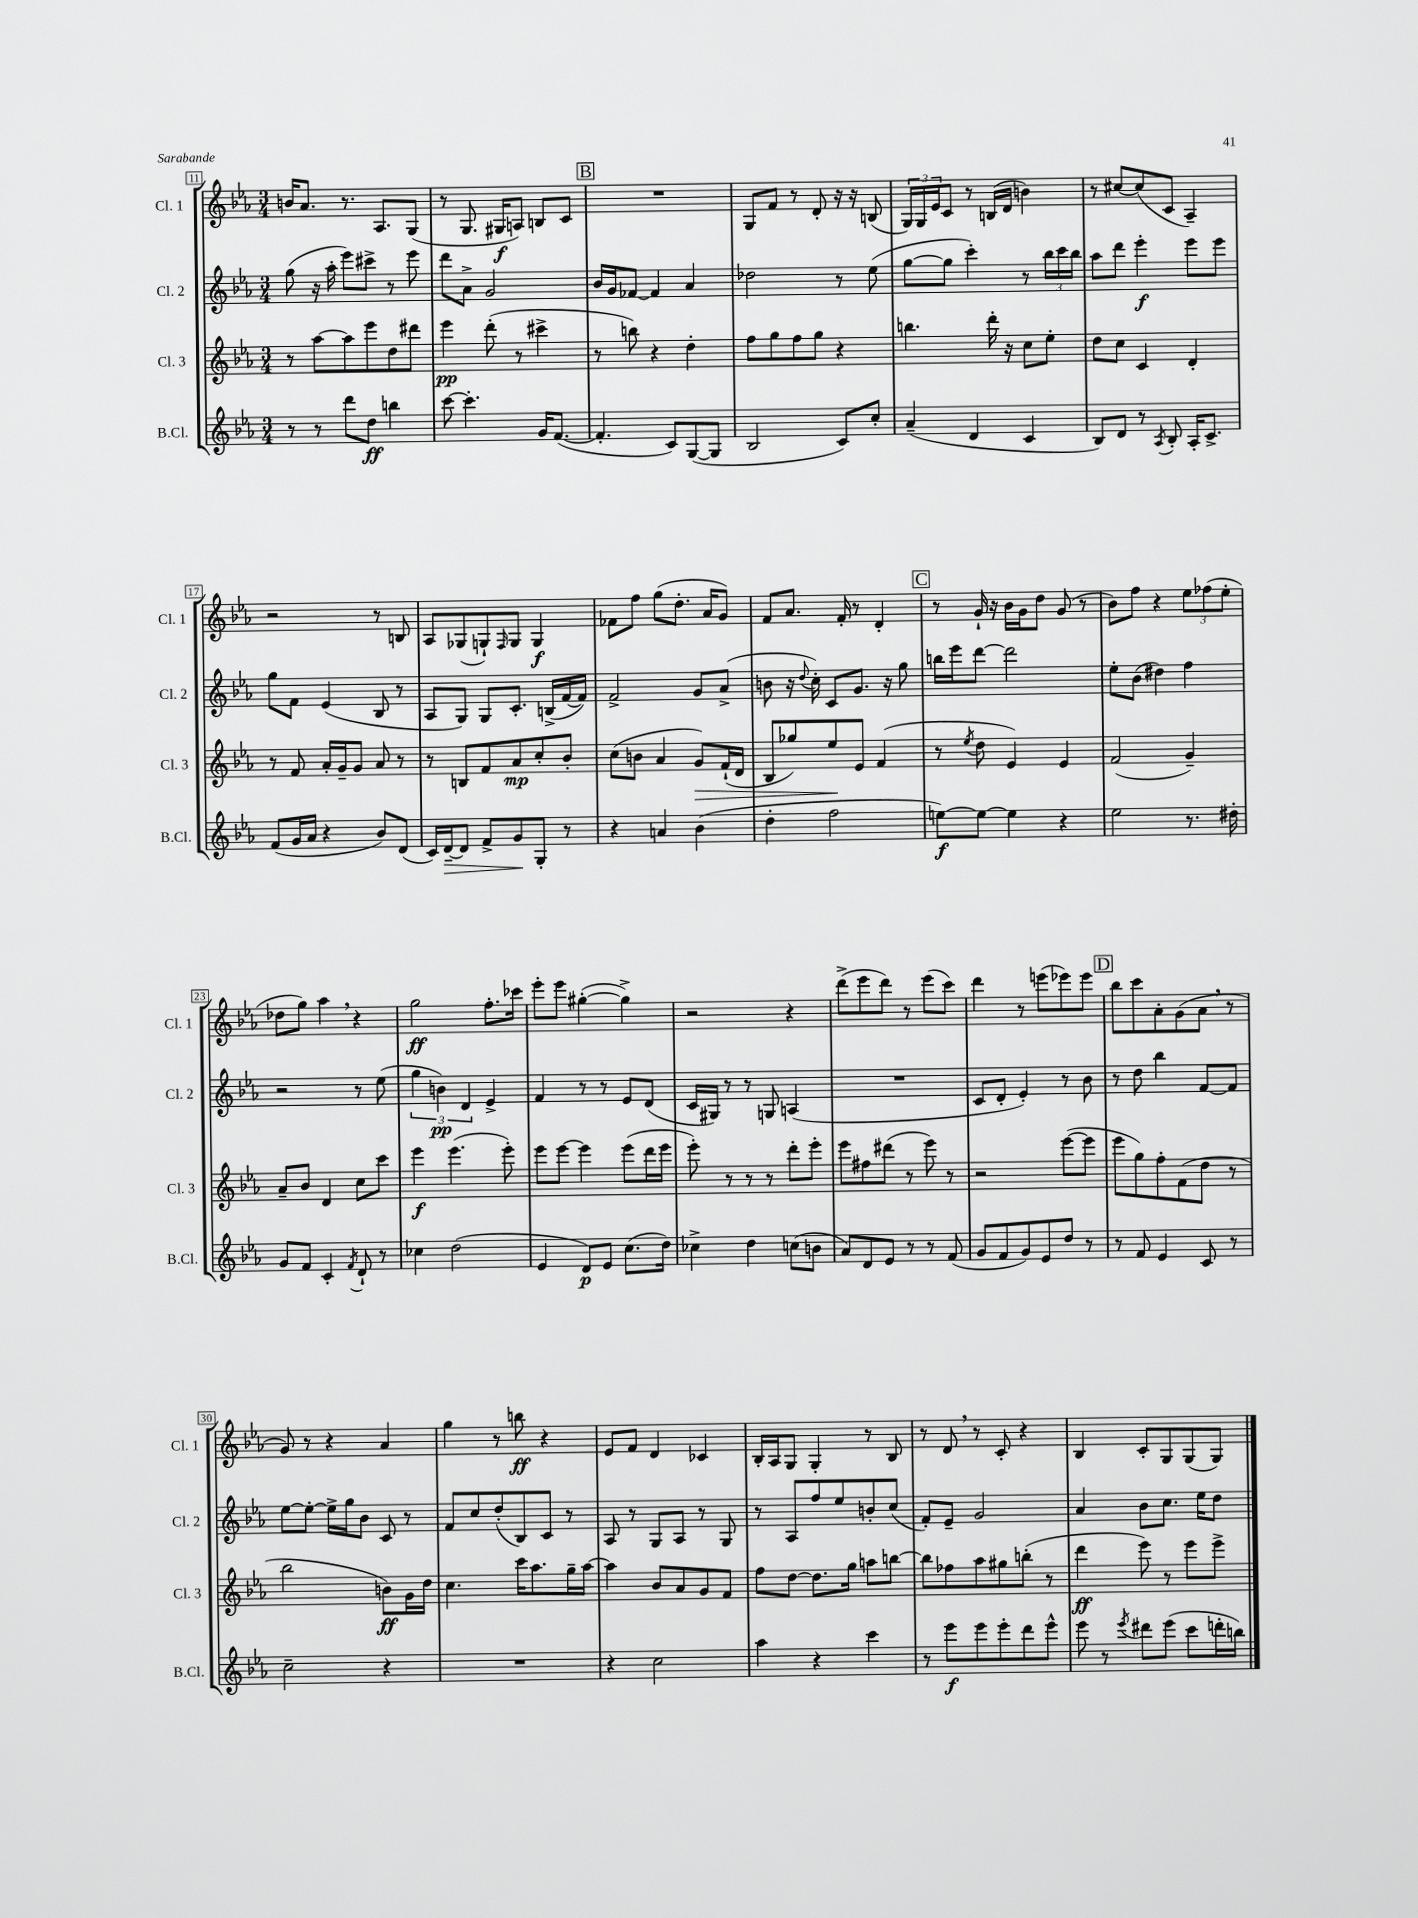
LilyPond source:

<<
\new StaffGroup <<
\new Staff = "s0" \with { instrumentName = "Cl. 1" shortInstrumentName = "Cl. 1" } {
    \clef treble \key ees \major \numericTimeSignature \time 3/4
    b'16 aes'8. r8. aes8. g8( |
    r8 g8. gis16\f a8) b8 c'8 |
    \mark \markup { \box "B" } R2. |
    g8 f'8 r8 d'8-. r16 r16 b8( |
    \tuplet 3/2 { g16) g16 ees'16 } c'8 r8 b16( d'16 b'4) |
    r8 cis''8~ cis''8( c'8 aes4--) |
    r2 r8 b8 |
    aes8 ges8( g8-!) \grace { f16 } g8 g4\f |
    fes'8 f''8 g''8( d''8.-. aes'16 g'8) |
    f'8 aes'8. f'16-. r8 d'4-. |
    \mark \markup { \box "C" } r8 g'16-! r16 bes'16 g'16 d''8 g'8( r8 |
    bes'8) f''8 r4 \tuplet 3/2 { ees''8 fes''8( ees''8-. } |
    des''8 g''8) aes''4 \breathe r4 |
    g''2\ff f''8.-. ces'''16 |
    ees'''8-. ees'''8 gis''4~-.( gis''4->) |
    r2 r4 |
    d'''8->( ees'''8 d'''8) r8 ees'''8( c'''8) |
    d'''4 r8 e'''8( ees'''8) ees'''8 |
    \mark \markup { \box "D" } bes''8 c'''8 aes'8-. g'8( aes'8 \breathe r8 |
    g'8) r8 r4 aes'4 |
    g''4 r8 b''8\ff r4 |
    ees'8 f'8 d'4 ces'4 |
    bes16-. aes16 g8 g4-. r8 bes8 |
    r8 d'8 \breathe r8 c'8-. r4 |
    bes4 c'8-. g8 g8( g8) \bar "|." |
}
\new Staff = "s1" \with { instrumentName = "Cl. 2" shortInstrumentName = "Cl. 2" } {
    \clef treble \key ees \major \numericTimeSignature \time 3/4
    g''8( r16 aes''16-. ees'''8) cis'''8-> r8 ees'''8 |
    d'''8 aes'8-> g'2 |
    \mark \markup { \box "B" } bes'16 g'16 fes'8~ fes'4 aes'4 |
    des''2 r8 ees''8( |
    g''8~ g''8 c'''4-.) r8 \tuplet 3/2 { bes''16 c'''16 bes''16 } |
    aes''8 d'''8 ees'''4-.\f ees'''8 ees'''8 |
    g''8 f'8 ees'4( bes8 r8 |
    aes8 g8) g8 c'8.-. b16->( f'16~ f'16) |
    f'2-> g'8 aes'8->( |
    b'8 r16 \appoggiatura { d''8 } c''16-.) c'8 g'8. r16 g''8 |
    \mark \markup { \box "C" } b''16 ees'''16 d'''8~ d'''2 |
    ees''8-. bes'8( dis''4) f''4 |
    r2 r8 ees''8( |
    \tuplet 3/2 { g''4 b'4\pp) d'4 } ees'4-> |
    f'4 r8 r8 ees'8 d'8( |
    c'16 gis16) r8 r8 g8 a4( |
    R2. |
    c'8 d'8-. ees'4-.) r8 bes'8 |
    \mark \markup { \box "D" } r8 d''8 bes''4 f'8~ f'8 |
    ees''8~ ees''8~-. ees''16-> g''16 bes'8 c'8 r8 |
    f'8 c''8 d''8-.( bes8) c'8 r8 |
    aes8 r8 g8 aes8 r8 g8 |
    r8 aes8 f''8 ees''8 b'8-. c''8( |
    f'8-.) ees'8-- g'2 |
    aes'4 bes'8 c''8. ees''16 d''8 \bar "|." |
}
\new Staff = "s2" \with { instrumentName = "Cl. 3" shortInstrumentName = "Cl. 3" } {
    \clef treble \key ees \major \numericTimeSignature \time 3/4
    r8 aes''8~ aes''8 ees'''8 d''8 dis'''8 |
    ees'''4\pp d'''8-.( r8 cis'''4-> |
    \mark \markup { \box "B" } r8 b''8) r4 d''4-. |
    f''8 g''8 f''8 g''8 r4 |
    b''4. d'''16-. r16 c''8 ees''8-. |
    d''8 c''8 c'4 d'4-. |
    r8 f'8 aes'16-. g'16-- g'8 aes'8 r8 |
    r8 b8 f'8 aes'8\mp c''8-. bes'8-. |
    c''8( b'8 aes'4 g'8\>) f'16-!( d'16 |
    bes8 ges''8) ees''8\! ees'8 f'4( |
    \mark \markup { \box "C" } r8 \acciaccatura { ees''8 } d''8 ees'4) ees'4 |
    f'2( g'4--) |
    aes'8-- bes'8 d'4 c''8 c'''8 |
    ees'''4\f ees'''4.( ees'''8-.) |
    ees'''8 ees'''8~ ees'''4 ees'''8( d'''16 ees'''16 |
    ees'''8-.) r8 r8 r8 d'''8-. ees'''8-. |
    ees'''8 fis''8 dis'''8( r8 ees'''8) r8 |
    r2 ees'''8~( ees'''8 |
    \mark \markup { \box "D" } ees'''8 g''8) f''8-. f'8( d''8 r8 |
    bes''2 b'8\ff) g'16 d''16 |
    c''4. c'''16 aes''8. g''16-- aes''16~ |
    aes''4 bes'8 aes'8 g'8 f'8 |
    f''8 d''8~ d''8. g''16 a''8 b''8~ |
    b''8 fes''8 aes''8 gis''8 b''8-.( r8 |
    d'''4\ff ees'''8) r8 ees'''8 ees'''8-> \bar "|." |
}
\new Staff = "s3" \with { instrumentName = "B.Cl." shortInstrumentName = "B.Cl." } {
    \clef treble \key ees \major \numericTimeSignature \time 3/4
    r8 r8 d'''8 d''8\ff b''4 |
    c'''8~ c'''4.-. g'16 f'8.~( |
    \mark \markup { \box "B" } f'4.-. c'8) g8~( g8 |
    bes2 c'8) c''8-. |
    aes'4--( d'4 c'4 |
    bes8) d'8 r8 \acciaccatura { aes8 } bes8-. aes16-. c'8.-> |
    f'8( g'16 aes'16 r4 bes'8) d'8( |
    c'16) d'16~--\> d'8 f'8-> g'8\! g8-. r8 |
    r4 a'4 bes'4( |
    d''4-. f''2 |
    \mark \markup { \box "C" } e''8~\f) e''8~ e''4 r4 |
    ees''2 r8. dis''16-. |
    g'8 f'8 c'4-. \acciaccatura { f'8 } d'8-! r8 |
    ces''4 d''2( |
    ees'4 d'8\p) ees'8 c''8.( d''16) |
    ces''4-> d''4 c''8( b'8 |
    aes'8) d'8 ees'8 r8 r8 f'8( |
    g'8 f'8 g'8) ees'8 d''8 r8 |
    \mark \markup { \box "D" } r8 f'8 ees'4 c'8 r8 |
    c''2-- r4 |
    R2. |
    r4 c''2 |
    aes''4 r4 c'''4 |
    r8 ees'''8\f ees'''8 ees'''8-. d'''8 ees'''8-^ |
    ees'''8 r8 \acciaccatura { ees'''8 } dis'''8 ees'''8( c'''8 d'''16-. b''16) \bar "|." |
}
>>
>>
\layout { \context { \Score currentBarNumber = #11 \override BarNumber.stencil = #(make-stencil-boxer 0.1 0.3 ly:text-interface::print) } }
